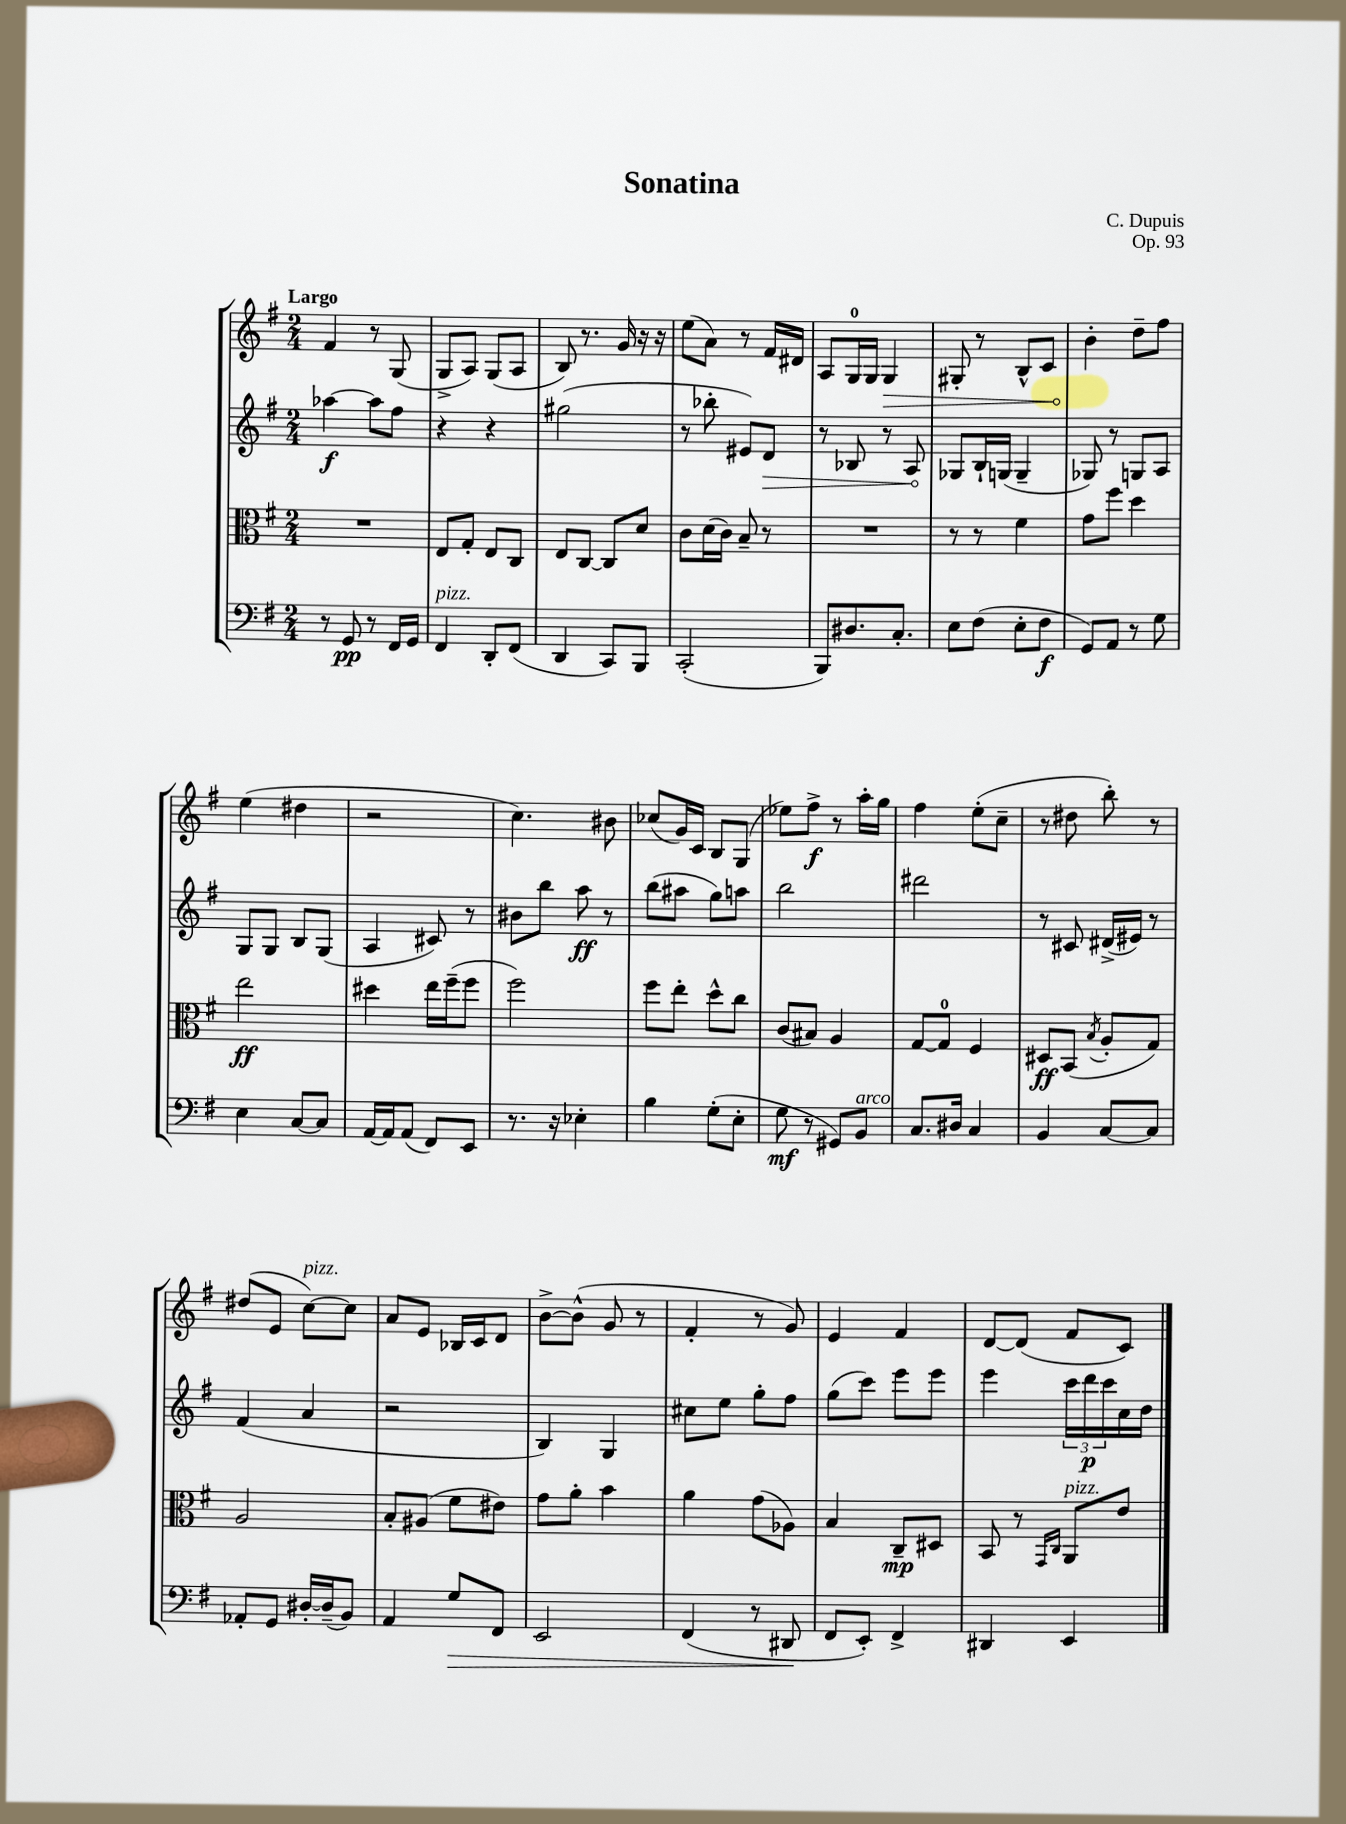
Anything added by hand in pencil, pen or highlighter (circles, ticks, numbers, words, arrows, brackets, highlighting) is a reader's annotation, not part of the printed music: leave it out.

**kern	**kern	**kern	**kern
*staff4	*staff3	*staff2	*staff1
*clefF4	*clefC3	*clefG2	*clefG2
*k[f#]	*k[f#]	*k[f#]	*k[f#]
*M2/4	*M2/4	*M2/4	*M2/4
8r	2r	[4aa-\	4f#/
8GG/	.	.	.
8r	.	8aa-\]L	8r
16FF#/LL	.	8ff#\J	(8G/
16GG/JJ	.	.	.
=	=	=	=
4FF#/	8E/L	4r	8G^/L
.	8G'/J	.	8A/J)
8DD'/L	8E/L	4r	(8G/L
(8FF#/J	8C/J	.	8A/J
=	=	=	=
4DD/	8E/L	(2gg#\	8B/)
.	[8C/J	.	8.r
8CC/L)	8C/]L	.	.
.	.	.	16g/
8BBB/J	8d/J	.	16r
.	.	.	16r
=	=	=	=
(2CC'/	8c\L	8r	(8ee\L
.	(16d\L	8bb-'\	8a\J)
.	16c\JJ)	.	.
.	8B~/	8e#/L)	8r
.	8r	8d/J	16f#/LL
.	.	.	16d#/JJ
=	=	=	=
8BBB/L)	2r	8r	8A/L
8.D#/	.	8B-/	16G/L
.	.	.	16G/JJ
.	.	8r	4G/
8.C'/J	.	.	.
.	.	8A/	.
=	=	=	=
8E\L	8r	8G-/L	8G#'/
(8F#\J	8r	16B`/L	8r
.	.	(16G/JJ	.
8E'\L	4f#\	4G~/	8B^^/L
8F#\J	.	.	8c/J
=	=	=	=
8GG/L)	8g\L	8G-/)	4b'\
8AA/J	8ff#\J	8r	.
8r	4dd\	8G/L	8dd~\L
8G\	.	8A/J	8ff#\J
=	=	=	=
4E\	2ee\	8G/L	(4ee\
.	.	8G/J	.
[8C/L	.	8B/L	4dd#\
8C/]J	.	(8G/J	.
=	=	=	=
[16AA/LL	4dd#\	4A/	2r
16AA/]J	.	.	.
(8AA/J	.	.	.
8FF#/L)	16ee\LL	8c#/)	.
.	(16ff#~\J	.	.
8EE/J	8ff#\J	8r	.
=	=	=	=
8.r	2ff#\)	8b#\L	4.cc\)
.	.	8bb\J	.
16r	.	.	.
4E-'\	.	8aa\	.
.	.	8r	8b#\
=	=	=	=
4B\	8ff#\L	(8bb\L	(8cc-/L
.	8ee'\J	8aa#\J	16g/L)
.	.	.	16c/JJ
(8G'\L	8dd^^\L	8gg\L)	8B/L
8E'\J	8cc\J	8aa\J	(8G/J
=	=	=	=
8G\	(8c/L	2bb\	8ee-\L)
8r	8B#/J)	.	8ff#^\J
8GG#/L)	4A/	.	8r
8BB/J	.	.	16aa'\LL
.	.	.	16gg\JJ
=	=	=	=
8.C/L	[8G/L	2ddd#\	4ff#\
.	8G/]J	.	.
16D#/Jk	.	.	.
4C/	4F#/	.	(8ee'\L
.	.	.	8cc~\J
=	=	=	=
4BB/	8D#/L	8r	8r
.	(8BB/J	8c#/	8dd#\
.	8qB/	.	.
[8C/L	8A'/L	(16d#^/LL	8bb'\)
.	.	16e#/JJ)	.
8C/]J	8G/J)	8r	8r
=	=	=	=
8AA-'/L	2A/	(4f#/	(8dd#/L
8GG/J	.	.	8e/J
[16D#'/LL	.	4a/	[8cc\L)
(16D#~/]J	.	.	.
8BB/J)	.	.	8cc\]J
=	=	=	=
4AA/	8B'/L	2r	8a/L
.	(8A#/J	.	8e/J
8G/L	8f#\L	.	16B-/LL
.	.	.	16c/J
8FF#/J	8e#\J)	.	8d/J
=	=	=	=
2EE/	8g\L	4B/)	[8b^\L
.	8a'\J	.	(8b^^\]J
.	4b\	4G/	8g/
.	.	.	8r
=	=	=	=
(4FF#/	4a\	8cc#\L	4f#'/
.	.	8ee\J	.
8r	(8g\L	8gg'\L	8r
8DD#/	8A-\J)	8ff#\J	8g/)
=	=	=	=
8FF#/L	4B/	(8gg\L	4e/
8EE'/J)	.	8ccc\J)	.
4FF#^/	8C~/L	8eee\L	4f#/
.	8D#/J	8eee\J	.
=	=	=	=
4DD#/	8BB/	4eee\	[8d/L
.	8r	.	(8d/]J
.	16qqGG/LL	.	.
.	16qqC/JJ	.	.
4EE/	8AA/L	24ccc\LL	8f#/L
.	.	24ddd\	.
.	.	24ccc\	.
.	8e/J	16cc\	8c/J)
.	.	16dd\JJ	.
==	==	==	==
*-	*-	*-	*-
